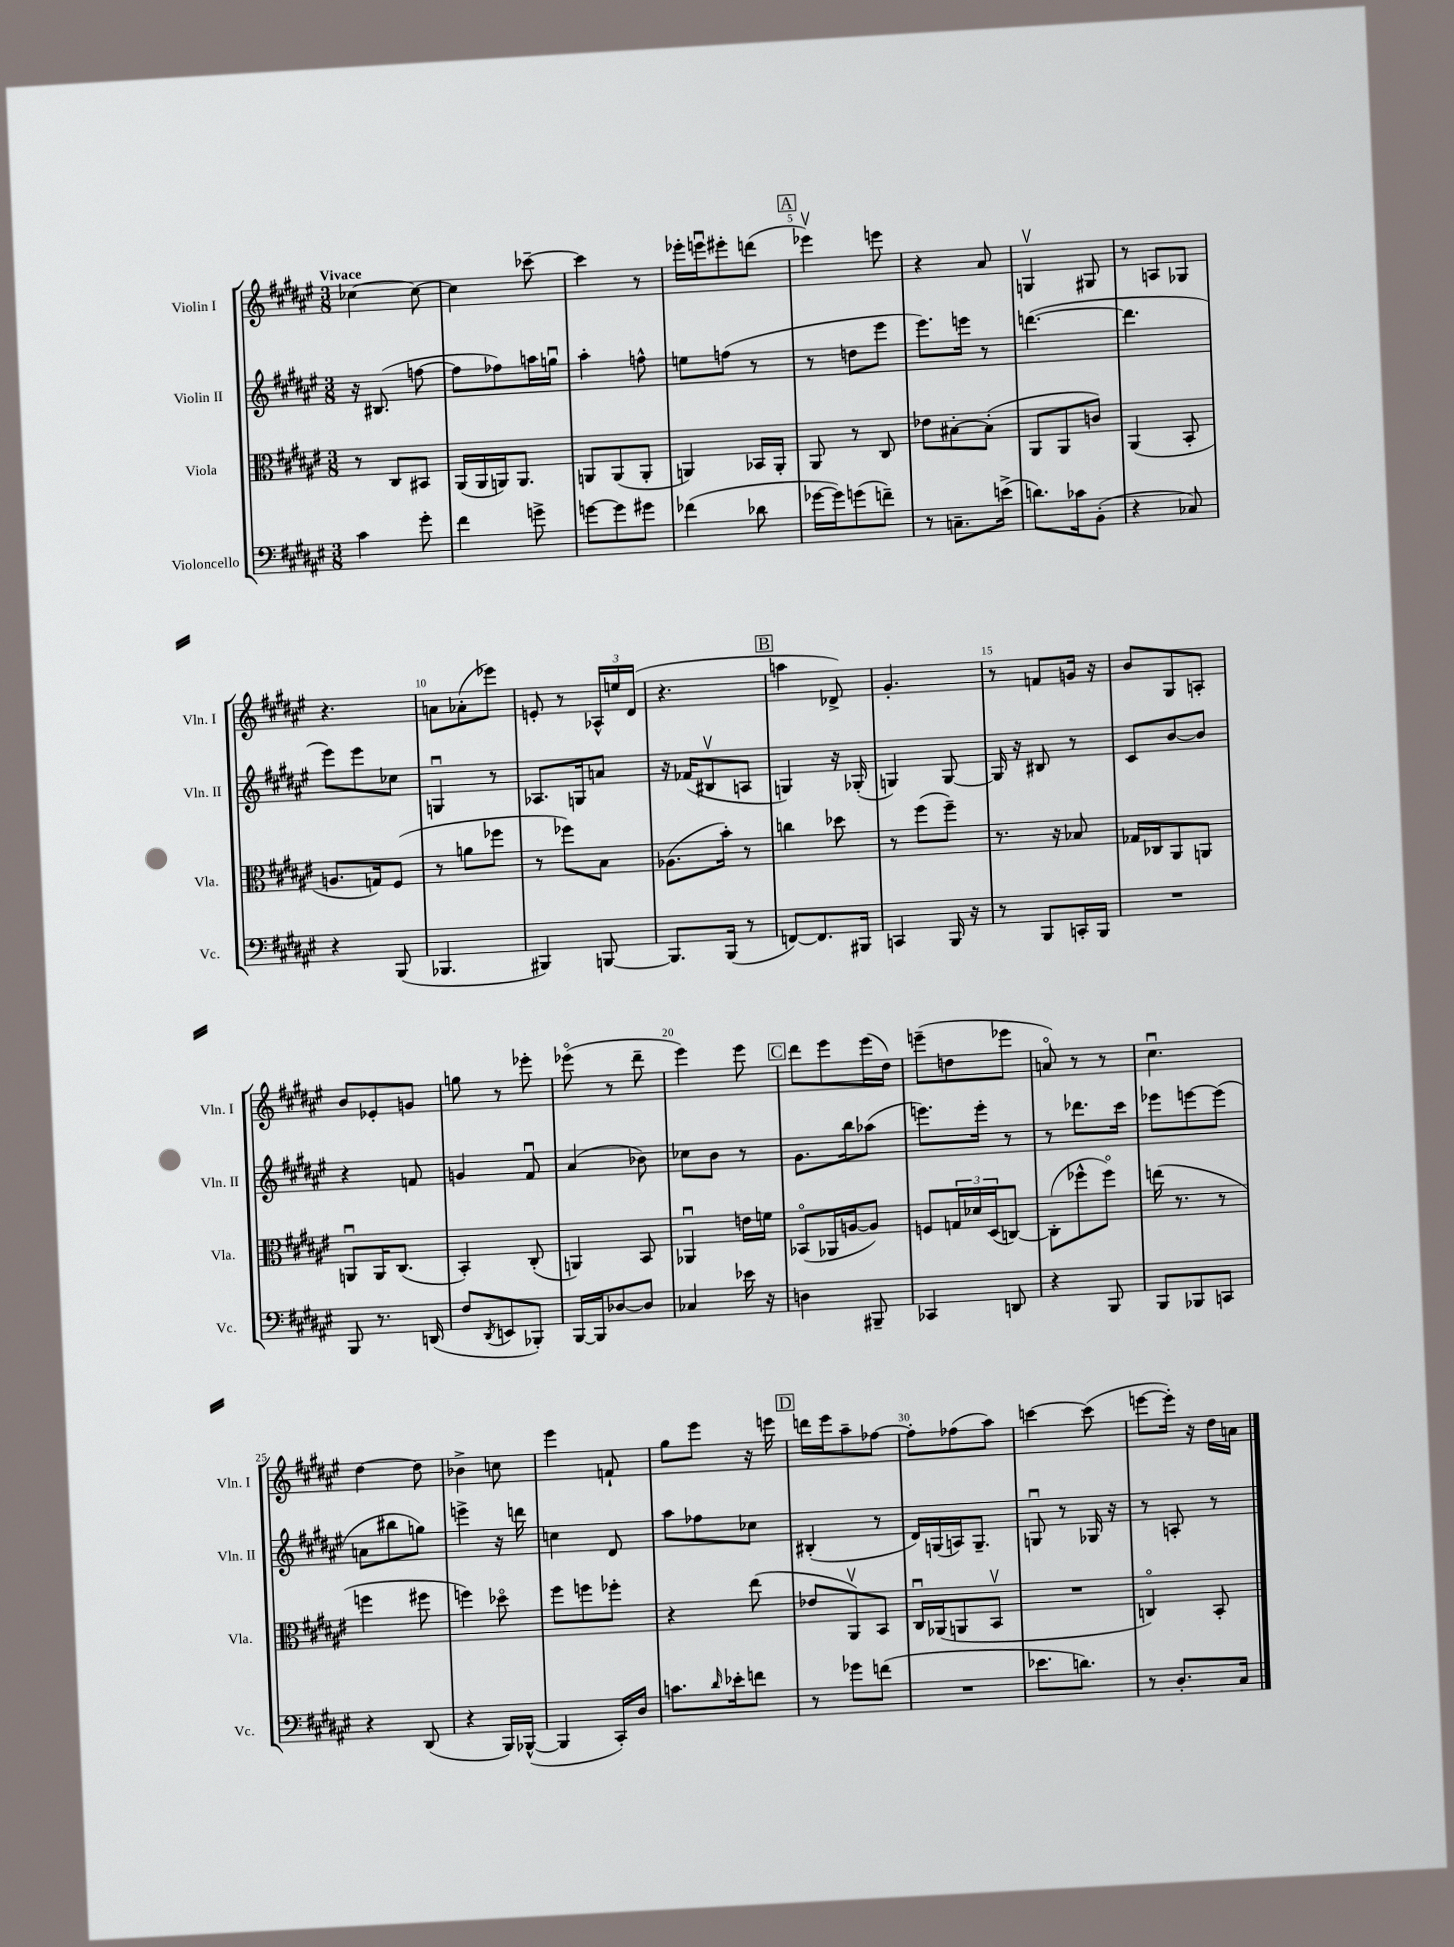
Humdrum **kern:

**kern	**kern	**kern	**kern
*staff4	*staff3	*staff2	*staff1
*clefF4	*clefC3	*clefG2	*clefG2
*k[f#c#g#d#a#e#]	*k[f#c#g#d#a#e#]	*k[f#c#g#d#a#e#]	*k[f#c#g#d#a#e#]
*M3/8	*M3/8	*M3/8	*M3/8
4c#	8r	16r	[4cc-
.	.	(8.B#	.
.	8C#	.	.
8g#'	8BB#	[8ff	8cc-_
=	=	=	=
4f#	(16AA#	8ff]	4cc-]
.	16AA#	.	.
.	16AA)	8ff-)	.
.	8.AA	.	.
8g^	.	16aa	[8ccc-~
.	.	16ggu	.
=	=	=	=
[8g	8AA	4aa#'	4ccc-]
8g]	(8AA	.	.
8g#	8AA'	8ff^^	8r
=	=	=	=
(4f-	4AA)	8ee	16eee-'
.	.	.	16eeeu
.	.	(8ff	8eee#'
8d-	16BB-	8r	(8ddd
.	16AA'	.	.
=	=	=	=
[16g-	8AA#	8r	4eee-v)
16g-])	.	.	.
(8g	8r	8dd	.
8f~)	8C#	8eee#	8eee
=	=	=	=
8r	8e-	8.eee#)	4r
8.C~	[8B#'	.	.
.	.	16eee	.
.	(8B#']	8r	8a#
(16e^	.	.	.
=	=	=	=
8.d)	8AA#	([4.ddd	4Gv
.	8AA#	.	.
16c-	.	.	.
(8BB'	8c)	.	8G#
=	=	=	=
4r	(4AA#	4.ddd]	8r
.	.	.	8A
8C-)	8BB'	.	8G-
=	=	=	=
4r	8.A	8eee#)	4.r
.	.	8eee#	.
.	16G)	.	.
(8BBB	(8F#	8cc-	.
=	=	=	=
4.BBB-	8r	4Gu	8a
.	8a	.	(8a-'
.	8ff-	8r	8eee-)
=	=	=	=
4BBB#)	8r	8.A-	8e'
.	8ff-)	.	8r
.	.	16G	.
[8BBB	8B	8a	24A-^^
.	.	.	24ee
.	.	.	(24d#
=	=	=	=
8.BBB]	(8.A-	16r	4.r
.	.	(16f-	.
.	.	8B#v	.
(16BBB	16b')	.	.
8r	8r	8A	.
=	=	=	=
[8FF)	4cc	4G)	4aa
8.FF]	.	.	.
.	8dd-	16r	8d-^)
16BBB#	.	(16G-'	.
=	=	=	=
4CC	8r	4G)	4.g#'
.	(8ff#	.	.
16BBB	8ff#~)	[8G	.
16r	.	.	.
=	=	=	=
8r	8.r	16G]	8r
.	.	16r	.
8BBB	.	8B#	8f
.	16r	.	.
16CC'	8B-	8r	16g
16BBB	.	.	16r
=	=	=	=
4.r	16G-	8c#	8b
.	16C-	.	.
.	8AA#	[8b	8G#
.	8AA	8b]	8A'
=	=	=	=
8BBB	8AAu	4r	8b
8.r	16AA	.	8e-'
.	(8.C#	.	.
.	.	8f	8g
(16DD	.	.	.
=	=	=	=
8F#	4BB')	4g	8gg
8qDD#	.	.	.
8EE	.	.	8r
8BBB-')	(8C#'	8f#u	8eee-'
=	=	=	=
[16BBB	4AA)	(4a#	(8eee-o
16BBB]	.	.	.
[8D-	.	.	8r
8D-]	8BB	8b-)	8ddd#~
=	=	=	=
4C-	4AA-u	8cc-	4eee#)
.	.	8b	.
16e-	16e	8r	8eee#
16r	16f	.	.
=	=	=	=
4D	(8BB-o	8.g#	8ddd#
.	16AA-	.	8eee#
.	[16A	16bb	.
8BBB#~	8A])	(8aa-	(16eee#
.	.	.	16dd#)
=	=	=	=
4CC-	8F	8.eee)	(8eee~
.	24G	.	8dd
.	24d-	.	.
.	.	16eee'	.
.	(24D#	.	.
8DD	[8C)	8r	8eee-
=	=	=	=
4r	(8C']	8r	8ao)
.	8ff-^^	8.ddd-	8r
8BBB	8ff-o)	.	8r
.	.	16ccc#	.
=	=	=	=
8BBB	(16ee	8eee-	4.cc#u
.	8.r	.	.
8BBB-	.	[8eee	.
8CC	8r	(8eee]	.
=	=	=	=
4r	4ff	8a	[4dd#
.	.	8bb#	.
(8DD#	8ff#	8gg)	8dd#]
=	=	=	=
4r	4ff)	4eee^	4b-^
16BBB)	8dd-o	16r	8cc
([16BBB-^^	.	16ddd	.
=	=	=	=
4BBB-]	8ff#	4cc	4eee#
.	8ff	.	.
16CC#')	8ff-'	8d#	8f`
16D#	.	.	.
=	=	=	=
8.c	4r	8aa#	8gg#
.	.	8ff-	8eee#
16qqd#	.	.	.
16e-'	.	.	.
8f	(8ee#	8cc-	16r
.	.	.	16eee
=	=	=	=
8r	8e-	(4B#'	16ddd
.	.	.	16eee#
8g-	8AA#v)	.	8aa#~
(8f	8BB	8r	[8ff-
=	=	=	=
4.r	16C#u	16d#)	8ff-']
.	(16AA-	(16G	.
.	8AA	16A)	(8ff-
.	.	8.G~	.
.	8BBv	.	8aa#)
=	=	=	=
8.e-	4.r	8Gu	[4ccc
.	.	8r	.
8.d)	.	.	.
.	.	16G-	(8ccc]
.	.	16r	.
=	=	=	=
8r	4Co)	8r	[8eee
8.D#'	.	8A'	16eee'])
.	.	.	16r
.	8BB'	8r	16dd#
16C#	.	.	16a
==	==	==	==
*-	*-	*-	*-
